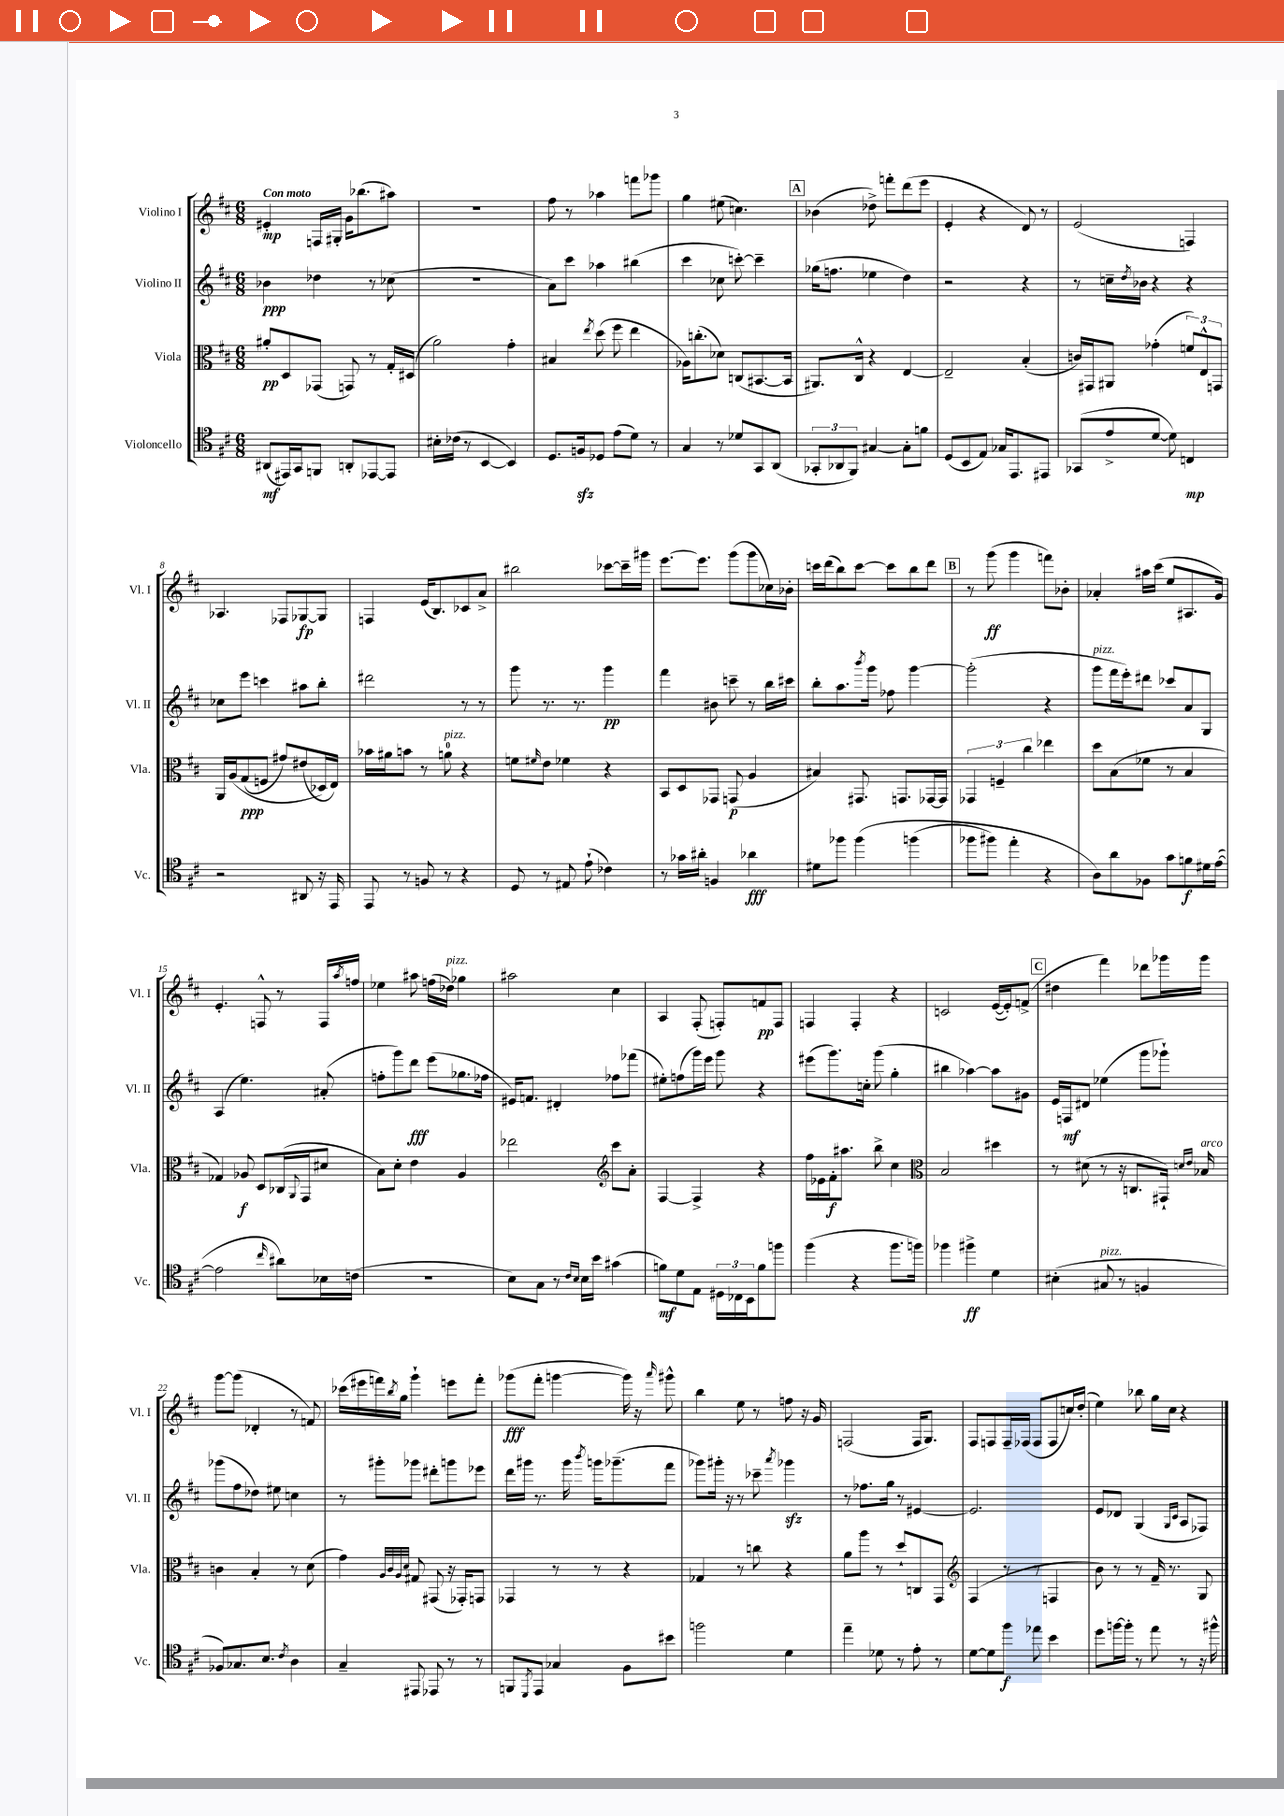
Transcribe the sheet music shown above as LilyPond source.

<<
\new StaffGroup <<
\new Staff = "s0" \with { instrumentName = "Violino I" shortInstrumentName = "Vl. I" } {
    \clef treble \key d \major \numericTimeSignature \time 6/8 \tempo "Con moto"
    eis'4-.\mp f16 gis16-. g'16 bes''8.( ais''8) |
    R2. |
    fis''8 r8 aes''4 f'''8 ges'''8 |
    g''4 eis''8( c''4.) |
    \mark \markup { \box "A" } bes'4( des''8->) f'''8-. d'''8( e'''8 |
    e'4-. r4 d'8) r8 |
    e'2( f4) |
    aes4. fes8 ges8~\fp ges8 |
    f4 e'16( b8.) ces'8 a'8-> |
    bis''2 ces'''8~ ces'''16-- gis'''16 |
    e'''8.~ e'''8. g'''8( g'''8 ces''16) bes'16-. |
    c'''16 d'''16( b''8) c'''8~ c'''8 b''8 d'''8 |
    \mark \markup { \box "B" } r8 g'''8\ff( g'''4 f'''8) bes'8-. |
    aes'4-. ais''16 cis'''16( e''8 ais8. g'16) |
    e'4.-. f8-^ r8 f16 \acciaccatura { a''8 } f''16 |
    ees''4 ais''8 f''16( des''16^\markup { \italic "pizz." }) ges''4 |
    ais''2 cis''4 |
    a4 fis8-.( f8-.) f'8\pp f8 |
    f4 f4-. r4 |
    c'2 e'16~( e'16-.) f'8->( |
    \mark \markup { \box "C" } dis''4 fis'''4) des'''8 ges'''16 ges'''16 |
    g'''8~ g'''8( des'4-. r8 f'8) |
    ces'''16( eis'''16 f'''16) \acciaccatura { b''8 } g''16 g'''4-! e'''8 f'''8-. |
    ges'''8\fff( fis'''8-. g'''4~ g'''16) r16 \grace { a'''16 } gis'''8-^ |
    b''4 e''8 r8 f''8 r16 g'16 |
    f2( f16 g8.) |
    fis8 f8 f16-- fes16( fes8 fes8 c''16) d''16-.( |
    e''4) bes''8 g''16 cis''16 r4 \bar "|." |
}
\new Staff = "s1" \with { instrumentName = "Violino II" shortInstrumentName = "Vl. II" } {
    \clef treble \key d \major \numericTimeSignature \time 6/8
    bes'4\ppp des''4 r8 ces''8( |
    R2. |
    a'8) cis'''8 aes''4 bis''4( |
    cis'''4 ces''8 c'''8~-.) c'''4-- |
    \mark \markup { \box "A" } ges''16( f''8. ees''4 d''4) |
    r2 r4 |
    r8 c''16-- \acciaccatura { d''8 } bes'16 r4 r4 |
    ces''8 e'''8 c'''4 ais''8 b''8-. |
    dis'''2 r8 r8 |
    g'''8 r8. r8. g'''4\pp |
    fis'''4 bis'8 c'''8-- r8 b''16 cis'''16 |
    b''8-. a''8. \acciaccatura { b'''8 } g'''16 fes''8 g'''4~ |
    \mark \markup { \box "B" } g'''2-.( r4 |
    g'''8^\markup { \italic "pizz." } fis'''16 e'''16-.) dis'''8 ces'''8 a'8 g8 |
    a4( e''4.) ais'8-.( |
    f''8-. g'''8) d'''8\fff e'''8( ges''8. fes''16 |
    eis'16) f'8. dis'4-. fes''8 fes'''8( |
    eis''8-.) f''8( g'''16) e'''16 g'''8 r4 |
    eis'''8( g'''8.) c''16-. g'''8( g''4-. |
    bis''4 aes''4~) aes''8 gis'8 |
    \mark \markup { \box "C" } e'16 f16\mf dis'8 ees''4( g'''8 ges'''8-!) |
    ges'''8( fis''8 des''8) eis''8 c''4 |
    r8 gis'''8-. ges'''8 dis'''8-. g'''8 ees'''8 |
    d'''16 gis'''16 r8. gis'''16 \acciaccatura { b'''8 } g'''16 ges'''8.--( fis'''8 |
    ges'''8) gis'''16-. r16 r8 ces'''8-- \acciaccatura { a'''8 } ges'''4\sfz |
    r8 fes''8. g''16 r8 eis'4~ |
    eis'2. |
    e'8 des'8 g4( \grace { g16 cis'16 } a8 fes8) \bar "|." |
}
\new Staff = "s2" \with { instrumentName = "Viola" shortInstrumentName = "Vla." } {
    \clef alto \key d \major \numericTimeSignature \time 6/8
    ais'8-.\pp d8 ges,8( g,8) r8 g16-. dis16( |
    a'2) g'4-. |
    bis4 \acciaccatura { e''8 } d''8( fis''8 e''4 |
    aes16) c''8.-.( des'8) c8( bis,8.~ bis,16 |
    \mark \markup { \box "A" } ais,8.) cis16-^ r4 e4~ |
    e2-- b4-.( |
    c'16) gis,16 ais,8 ges'4-.( \tuplet 3/2 { f'8) e8-^ g,8 } |
    a,16 a16\( g8\ppp( f8 gis'8) eis'8( des16\) e16) |
    bes'16 ais'16 b'8 r8 a'8-0^\markup { \italic "pizz." } r4 |
    f'8 \grace { fis'16 } e'8 fes'4 r4 |
    b,8 d8 ges,8 g,8\p( a4 |
    bis4) gis,8. g,8. ges,16~ ges,16 |
    \mark \markup { \box "B" } \tuplet 3/2 { ges,4 f4-- cis''4 } ees''4 |
    d''8 b8( fes'8 r8 b4 |
    ges4) aes8\f d8 ces16( \appoggiatura { a,8 } g,16 dis'8 |
    b8) d'8-. e'4 a4 |
    ees''2 \clef treble cis'''8 a'8-. |
    fis4~ fis4-> r4 |
    fis''16 ees'16 fis'16-.\f ais''8. b''8-> cis''4 |
    \clef alto b2 dis''4 |
    \mark \markup { \box "C" } r8 dis'8( r8 r16 c8. gis,16-!) \grace { d'16 e'16 } bes16^\markup { \italic "arco" } |
    c'4 b4-. r8 d'8( |
    g'4) \grace { a32 cis'32 a32 d'32 } gis8 gis,8( r16 ges,16-.) g,8 |
    ges,4 r8 r8 r4 |
    ges4 r8 c''8 r4 |
    a'8 a''8 r8 d''8-! c8 g,8 |
    \clef treble fis4( r8 r8 f4 |
    b'8) r8 r8 fis'16-- r8. g8 \bar "|." |
}
\new Staff = "s3" \with { instrumentName = "Violoncello" shortInstrumentName = "Vc." } {
    \clef tenor \key d \major \numericTimeSignature \time 6/8
    ais,8\mf( eis,16) g,16 f,8 a,8-. ees,8~ ees,8 |
    bis16-. ces'16( r8 b,4~ b,4) |
    d8. f16\sfz des8 e'8( d'8) r8 |
    g4 r8 des'8 g,8 a,8( |
    \mark \markup { \box "A" } \tuplet 3/2 { ges,8-. aes,8 fis,8) } gis4~ gis8-. f'8 |
    d8( b,8 e8) ges16 e,8. eis,8 |
    ges,8( e'8-> d'8~ d'8) c4\mp |
    r2 ais,8 r16 e,16 |
    e,8 r8 f8 r8 r4 |
    d8 r8 eis8 e'8-!( ces'4) |
    r8 ges'16 ais'16-. f4 aes'4\fff |
    dis'8 fes''8 fes''4\( f''4( |
    \mark \markup { \box "B" } fes''8 fis''8) e''4-. r4 |
    a8\) a'8 fes8 g'8 f'8\f dis'16 e'16~( |
    e'2 \grace { cis''16 } ais'8) bes16 c'16( |
    R2. |
    b8) g8 r8 \grace { cis'16 b16 } b16 b'16 gis'4( |
    f'8\mf) d'8 e8 \tuplet 3/2 { dis16 ces16 b,16 } f'8 f''8 |
    fis''4( r4 fis''8. f''16) |
    fes''4 fis''4->\ff d'4 |
    \mark \markup { \box "C" } bis4-.( gis8^\markup { \italic "pizz." } r8 f4 |
    fes8) ges8. b8. \acciaccatura { cis'8 } a4 |
    g4-- eis,8 ees,8 r8 r8 |
    f,8 \acciaccatura { d,8 } e,8 ges4 fis8 bis'8 |
    f''2 d'4 |
    e''4-- des'8 r8 e'8-. r8 |
    d'8~ d'8 fis''8\f ees''8 b'4 |
    d''8 f''16~ f''16-. r8 e''8 r8 r16 fis''16-^ \bar "|." |
}
>>
>>
